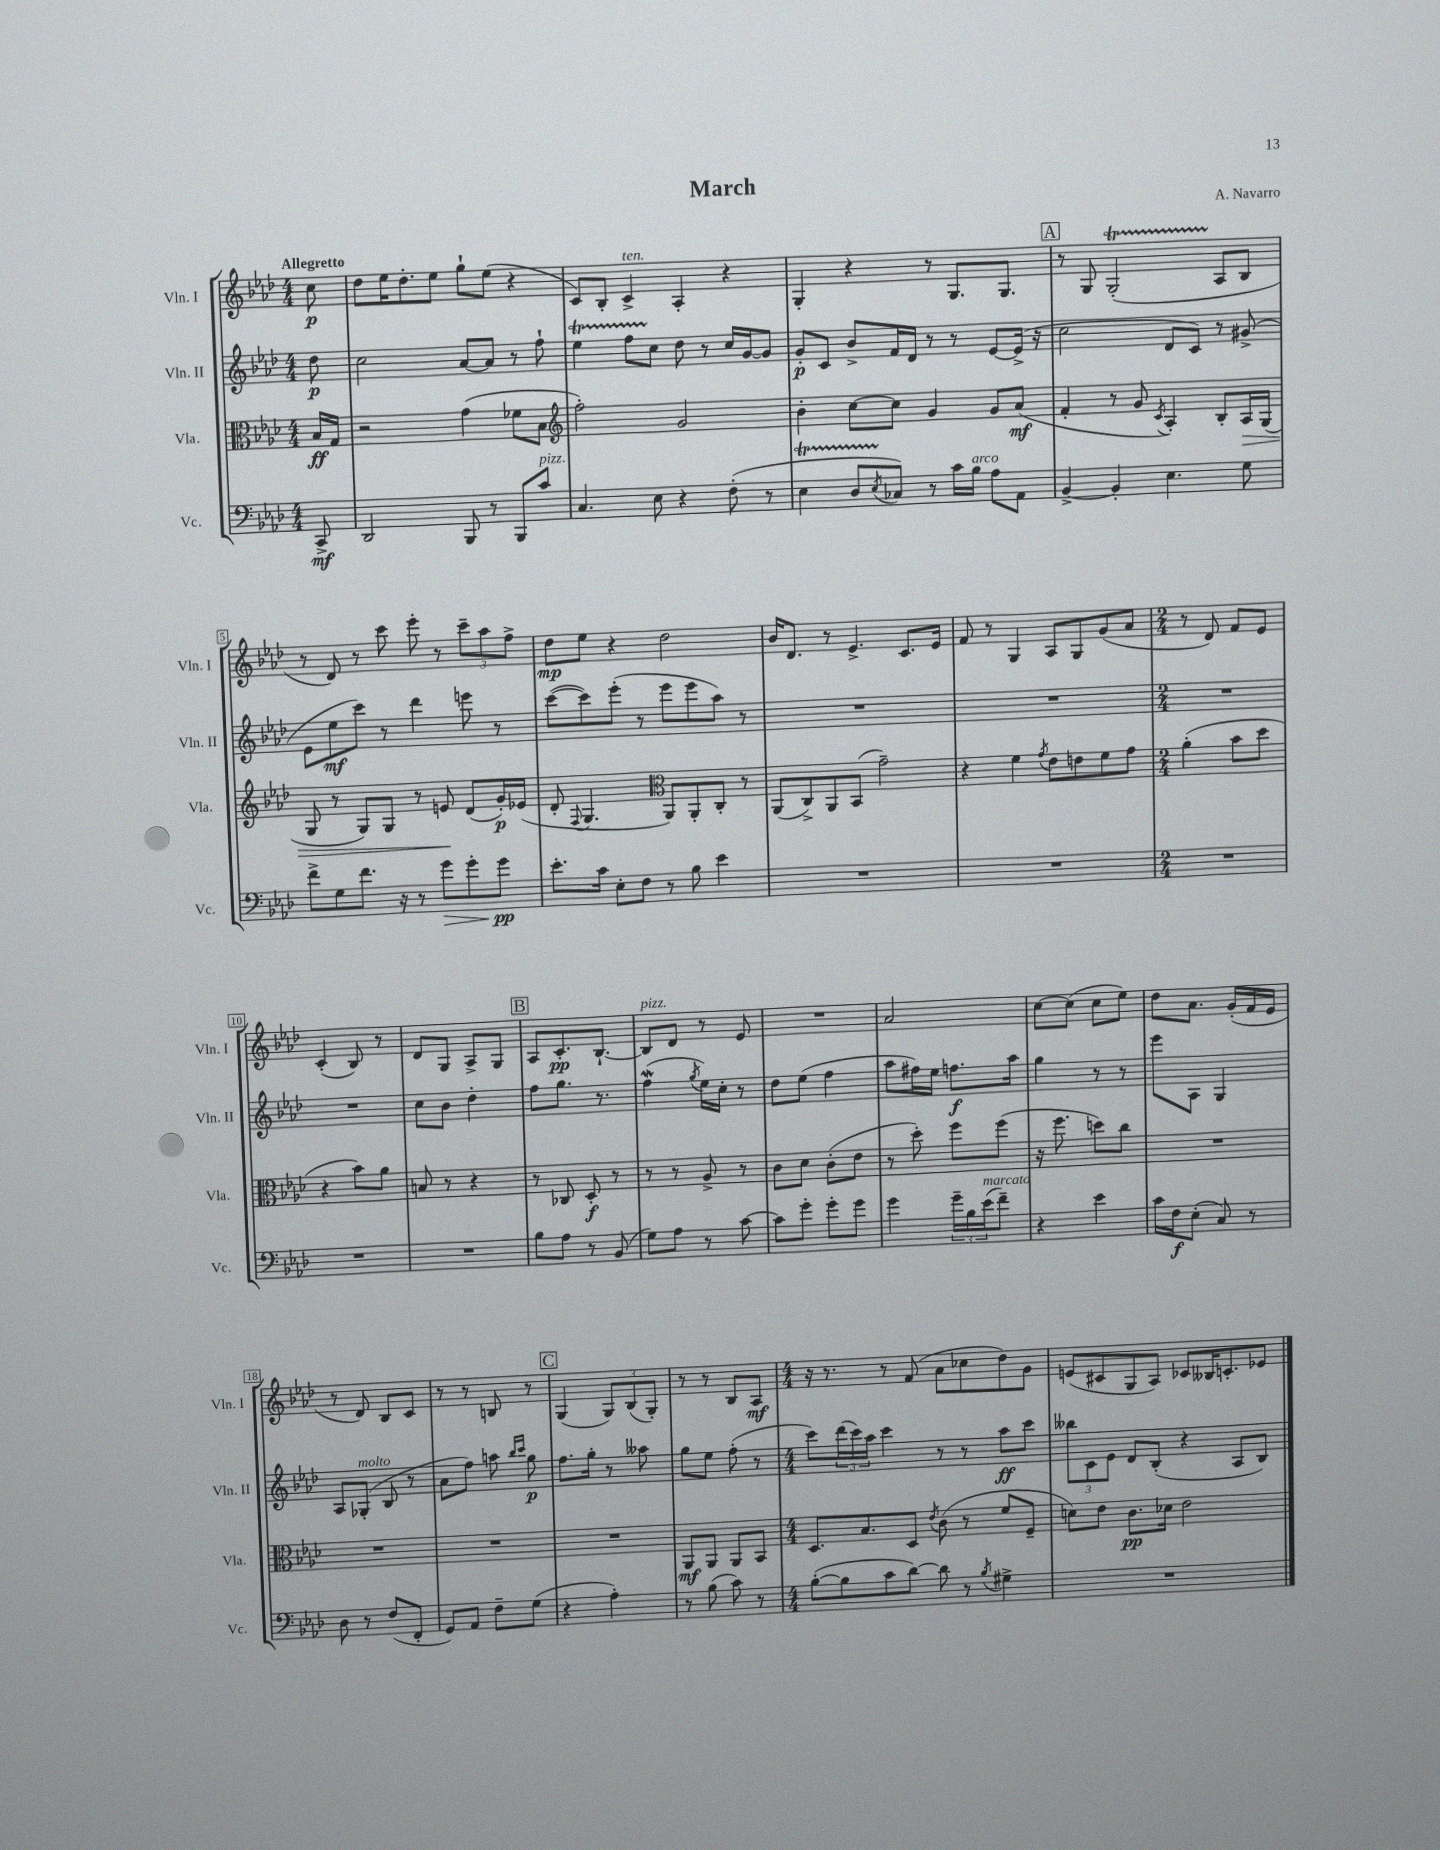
\header { title = "March" composer = "A. Navarro" }
<<
\new StaffGroup <<
\new Staff = "s0" \with { instrumentName = "Vln. I" shortInstrumentName = "Vln. I" } {
    \clef treble \key aes \major \numericTimeSignature \time 4/4 \partial 8 \tempo "Allegretto"
    c''8\p |
    des''8 ees''16 des''8.-. ees''8 g''8-! ees''8( r4 |
    c'8) bes8-. c'4->^\markup { \italic "ten." } aes4-. r4 |
    g4-. r4 r8 g8. g8. |
    \mark \markup { \box "A" } r8 g8 g2-.\startTrillSpan( aes8\stopTrillSpan bes8 |
    r8 des'8) r8 c'''8 ees'''8-. r8 \tuplet 3/2 { c'''8-- aes''8 f''8-> } |
    des''8\mp ees''8 r4 des''2 |
    bes'16 des'8. r8 ees'4.-> c'8. ees'16 |
    f'8 r8 g4 aes8 g8 g'8( aes'8 |
    \numericTimeSignature \time 2/4 r8 des'8) f'8 ees'8 |
    c'4-.( bes8) r8 |
    des'8 g8 aes8-> g8 |
    \mark \markup { \box "B" } aes8 c'8.-.\pp bes8.~-! |
    bes8^\markup { \italic "pizz." } des'8 r8 ees'8 |
    R2 |
    aes'2 |
    c''8~ c''8( c''8 ees''8) |
    des''8 aes'8. g'16-.( f'16 ees'16 |
    r8 des'8) bes8 c'8 |
    r8 r8 b8 r8 |
    \mark \markup { \box "C" } g4( \tuplet 3/2 { g8) bes8( g8-.) } |
    r8 r8 bes8 aes8\mf |
    \numericTimeSignature \time 4/4 r16 r8. r8 f'8( aes'8 ces''8 des''8) g'8 |
    e'8( cis'8 g8 aes8) ces'8 beses16 c'8.-. ees'8 \bar "|." |
}
\new Staff = "s1" \with { instrumentName = "Vln. II" shortInstrumentName = "Vln. II" } {
    \clef treble \key aes \major \numericTimeSignature \time 4/4 \partial 8
    des''8\p |
    c''2 aes'8~ aes'8 r8 f''8-! |
    ees''4\startTrillSpan f''8 c''8\stopTrillSpan des''8 r8 c''16 g'16~ g'8 |
    g'8-.\p c'8 bes'8-> f'16 des'16 r8 r8 ees'8~ ees'16->( r16 |
    \mark \markup { \box "A" } c''2 des'8 c'8) r8 gis'8->( |
    ees'8 ees''8\mf c'''8) r8 des'''4 e'''8 r8 |
    c'''8~( c'''8) ees'''8-.( r8 ees'''8 ees'''8 aes''8) r8 |
    R1 |
    R1 |
    \numericTimeSignature \time 2/4 R2 |
    R2 |
    c''8 bes'8 des''4-. |
    \mark \markup { \box "B" } f''8 g''8. r8. |
    f''4\mordent( \acciaccatura { g''8 } ees''16) c''16-. r8 |
    des''8 ees''8( f''4 |
    aes''8 fis''16) ees''16 f''8.\f aes''16 |
    g''4 r8 r8 |
    ees'''8 aes8 g4 |
    aes8 ges8-.^\markup { \italic "molto" }( bes8 r8 |
    aes'8 f''8) a''8 \grace { bes''16 c'''16 } g''8\p |
    \mark \markup { \box "C" } f''8. g''16-. r8 aeses''8 |
    g''8 ees''8 f''8-.( r8 |
    \numericTimeSignature \time 4/4 c'''8) \tuplet 3/2 { des'''16( c'''16) aes''16 } c'''4 r8 r8 aes''8\ff c'''8 |
    \tuplet 3/2 { beses''8 c'8 ees'8 } des'8 bes8-.( r4 aes8 bes8) \bar "|." |
}
\new Staff = "s2" \with { instrumentName = "Vla." shortInstrumentName = "Vla." } {
    \clef alto \key aes \major \numericTimeSignature \time 4/4 \partial 8
    bes16\ff g16 |
    r2 g'4( fes'8 bes8 |
    \clef treble f''2-.) g'2 |
    bes'4-. c''8~ c''8 g'4 g'8 aes'8\mf( |
    \mark \markup { \box "A" } f'4-. r8 g'8 \acciaccatura { c'8 } aes4-.) bes8-. aes16\> g16( |
    g8 r8 g8) g8 r8 e'8\! des'8( g'16-.\p) ees'16( |
    des'8-. \appoggiatura { f8 } g4. \clef alto aes,8) aes,8-. c8-. r8 |
    aes,8( c8->) aes,8 bes,8( g'2--) |
    r4 f'4 \acciaccatura { g'8 } ees'8 e'8 f'8 g'8 |
    \numericTimeSignature \time 2/4 aes'4-.( bes'8 des''8 |
    r4 bes'8) aes'8 |
    b8 r8 r4 |
    \mark \markup { \box "B" } r8 ces8 des8-.\f r8 |
    r8 r8 aes8-> r8 |
    c'8 des'8 c'8-.( ees'8 |
    r8 des''8-.) f''8 f''8( |
    r16 f''8. d''8) c''8 |
    R2 |
    R2 |
    R2 |
    \mark \markup { \box "C" } R2 |
    aes,8\mf aes,8 aes,8 bes,8 |
    \numericTimeSignature \time 4/4 des8. bes8. des8 \acciaccatura { ees'8 } c'8( r8 f'8 f8-- |
    d'8) ees'8 c'8.\pp des'16 ees'2 \bar "|." |
}
\new Staff = "s3" \with { instrumentName = "Vc." shortInstrumentName = "Vc." } {
    \clef bass \key aes \major \numericTimeSignature \time 4/4 \partial 8
    c,8->\mf |
    des,2 bes,,8 r8 bes,,8 c'8^\markup { \italic "pizz." } |
    c4. ees8 r4 f8-.( r8 |
    ees4\startTrillSpan des8 \acciaccatura { ees8 } ces8\stopTrillSpan) r8 c'16 bes16^\markup { \italic "arco" } aes8 aes,8 |
    \mark \markup { \box "A" } bes,4~-> bes,4-. ees4. g8 |
    f'8-> g8 f'8. r16 r8 g'8\> g'8-. g'8\pp\! |
    ees'8.-. c'16 ees8-. f8 r8 bes8 ees'4 |
    R1 |
    R1 |
    \numericTimeSignature \time 2/4 R2 |
    R2 |
    R2 |
    \mark \markup { \box "B" } bes8 aes8 r8 bes,8( |
    g8) aes8 r8 c'8~ |
    c'8 g'8-. g'8-. g'8 |
    g'4 \tuplet 3/2 { g'16-- bes16 ees'16^\markup { \italic "marcato" }( } f'8--) |
    r4 ees'4 |
    c'16 f16\f ees8-.( c8) r8 |
    des8 r8 f8( f,8-. |
    g,8) aes,8 f8-- g8( |
    \mark \markup { \box "C" } r4 aes4-.) |
    r8 bes8( c'8) r8 |
    \numericTimeSignature \time 4/4 bes8~-.( bes8 c'8 des'8~) des'8 r8 \acciaccatura { bes8 } gis4-> |
    R1 \bar "|." |
}
>>
>>
\layout { \context { \Score \override BarNumber.stencil = #(make-stencil-boxer 0.1 0.3 ly:text-interface::print) } }
